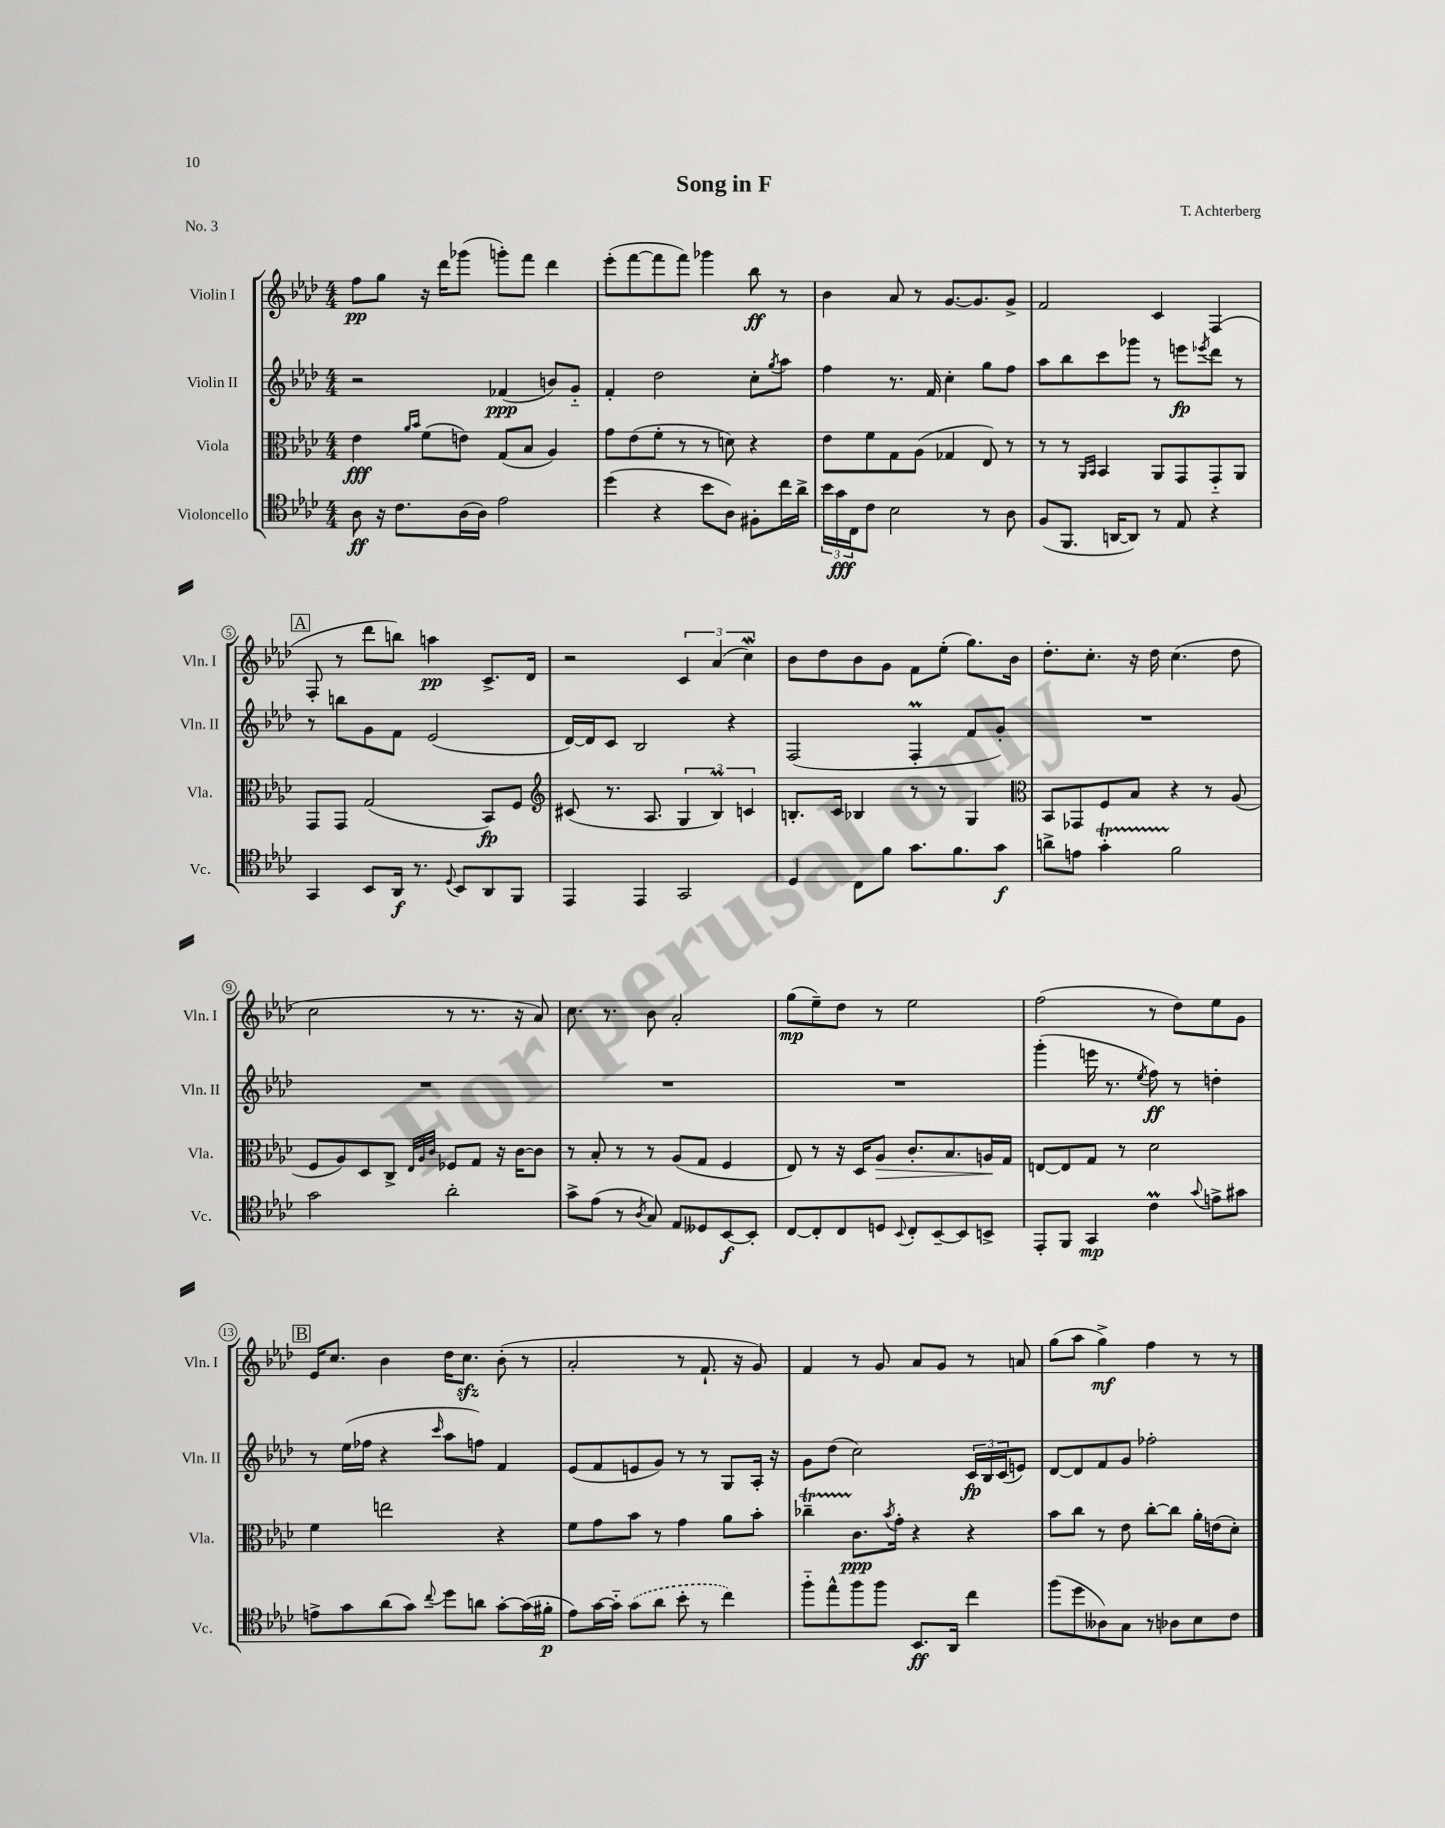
\header { title = "Song in F" composer = "T. Achterberg" piece = "No. 3" }
<<
\new StaffGroup <<
\new Staff = "s0" \with { instrumentName = "Violin I" shortInstrumentName = "Vln. I" } {
    \clef treble \key aes \major \numericTimeSignature \time 4/4
    f''8\pp g''8 r16 des'''16 ges'''8( g'''8-.) f'''8 des'''4 |
    ees'''8-.( f'''8~ f'''8 f'''8) ges'''4 bes''8\ff r8 |
    bes'4 aes'8 r8 g'8.~ g'8. g'8-> |
    f'2 c'4 f4( |
    \mark \markup { \box "A" } f8-. r8 des'''8 b''8) a''4\pp c'8.-> des'16 |
    r2 \tuplet 3/2 { c'4 aes'4( c''4\mordent) } |
    bes'8 des''8 bes'8 g'8 f'8 ees''8-.( g''8.) bes'16 |
    des''8.-. c''8.-. r16 des''16 c''4.( des''8 |
    c''2 r8 r8. r16 aes'8) |
    c''8. r8. bes'8 aes'2-. |
    g''8\mp( ees''8--) des''8 r8 ees''2 |
    f''2( r8 des''8) ees''8 g'8 |
    \mark \markup { \box "B" } ees'16 c''8. bes'4 des''16 c''8.\sfz bes'8-.( r8 |
    aes'2-. r8 f'8.-! r16 g'8) |
    f'4 r8 g'8 aes'8 g'8 r8 a'8 |
    g''8( aes''8 g''4->\mf) f''4 r8 r8 \bar "|." |
}
\new Staff = "s1" \with { instrumentName = "Violin II" shortInstrumentName = "Vln. II" } {
    \clef treble \key aes \major \numericTimeSignature \time 4/4
    r2 fes'4\ppp( b'8) g'8-_ |
    f'4-. des''2 c''8-. \acciaccatura { g''8 } aes''8 |
    f''4 r8. f'16 c''4-. g''8 f''8 |
    aes''8 bes''8 c'''8 ges'''8 r8 e'''8\fp \acciaccatura { ees'''8 } des'''8 r8 |
    \mark \markup { \box "A" } r8 b''8 g'8 f'8 ees'2( |
    des'16~) des'16 c'8 bes2 r4 |
    f2( f4-.\prall f'8 g'8-.) |
    R1 |
    R1 |
    R1 |
    R1 |
    g'''4-.( e'''16 r8. \acciaccatura { ees''8 } f''8\ff) r8 d''4-. |
    \mark \markup { \box "B" } r8 ees''16( fes''16 r4 \grace { c'''16 } aes''8 f''8) f'4 |
    ees'8( f'8 e'8 g'8) r8 r8 g8 aes16-. r16 |
    g'8 des''8( c''2) \tuplet 3/2 { c'16\fp bes16 c'16( } e'8) |
    des'8~ des'8 f'8 g'8 fes''2-. \bar "|." |
}
\new Staff = "s2" \with { instrumentName = "Viola" shortInstrumentName = "Vla." } {
    \clef alto \key aes \major \numericTimeSignature \time 4/4
    ees'4\fff \grace { aes'16 bes'16 } f'8( e'8) g8( bes8 aes4) |
    g'8 ees'8( f'8-. r8 r8 d'8) r4 |
    ees'8 f'8 g8 aes8( ges4 ees8) r8 |
    r8 r8 \grace { aes,16 bes,16 } bes,4 aes,8 g,8 g,8-_ aes,8 |
    \mark \markup { \box "A" } g,8 g,8 g2( bes,8\fp) f8 |
    \clef treble cis'8( r8. aes8. \tuplet 3/2 { g4 bes4\prall) c'4 } |
    b8.-. c'16 bes4 r8 r8 g4 |
    \clef alto bes,8 ges,8 f8 bes8 r4 r8 aes8( |
    f8 aes8) des8 c8-> \grace { ees32 aes32 c'32 } fes8 g8 r16 c'16~ c'8 |
    r8 bes8-. r8 r8 aes8( g8 f4 |
    ees8) r8 r16 des16 aes8\> c'8.-. bes8. a16\! g16 |
    e8~ e8 g8 r8 des'2 |
    \mark \markup { \box "B" } f'4 e''2 r4 |
    f'8 g'8 bes'8 r8 g'4 aes'8 bes'8-. |
    ces''4--\startTrillSpan c'8.\stopTrillSpan\ppp \acciaccatura { bes'8 } g'16-. r4 r4 |
    bes'8 c''8 r8 ees'8 c''8~-. c''8 aes'16-. e'16( des'8-.) \bar "|." |
}
\new Staff = "s3" \with { instrumentName = "Violoncello" shortInstrumentName = "Vc." } {
    \clef tenor \key aes \major \numericTimeSignature \time 4/4
    aes8\ff r16 c'8. aes16( aes16) ees'2 |
    des''4( r4 bes'8 aes8) fis8-. c''16 aes'16-> |
    \tuplet 3/2 { bes'16 g'16\fff c16 } c'8 bes2 r8 aes8 |
    f8( f,8. a,16~ a,8) r8 ees8 r4 |
    \mark \markup { \box "A" } g,4 bes,8 aes,16\f r8. \appoggiatura { des8 } bes,8 aes,8 f,8 |
    ees,4 ees,4 g,2 |
    des4 c8 f'8 g'8. f'8. g'8\f |
    a'8-> e'8 g'4-.\startTrillSpan f'2\stopTrillSpan |
    g'2 aes'2-. |
    g'8-> ees'8( r8 \acciaccatura { aes8 } g8) ees8 deses8 bes,8~\f bes,8-. |
    c8~ c8-. c8 d8 \appoggiatura { bes,8 } c8-. bes,8~-- bes,8 b,8-> |
    ees,8-. f,8 g,4\mp c'4\prall \appoggiatura { g'8 } e'8-> gis'8 |
    \mark \markup { \box "B" } e'8-> g'8 aes'8( g'8) \appoggiatura { c''8 } des''8 a'8 g'8~-. g'16( fis'16-.\p |
    ees'8) g'16~ g'16-_ \once \slurDashed g'8( aes'8 bes'8-. r8 c''4) |
    f''8-_ ees''8-^ f''8 f''8 bes,8.\ff aes,16 c''4 |
    f''8( des''8 aeses8) g8 r8 aes8 bes8 c'8 \bar "|." |
}
>>
>>
\layout { \context { \Score \override BarNumber.stencil = #(make-stencil-circler 0.1 0.3 ly:text-interface::print) } }
